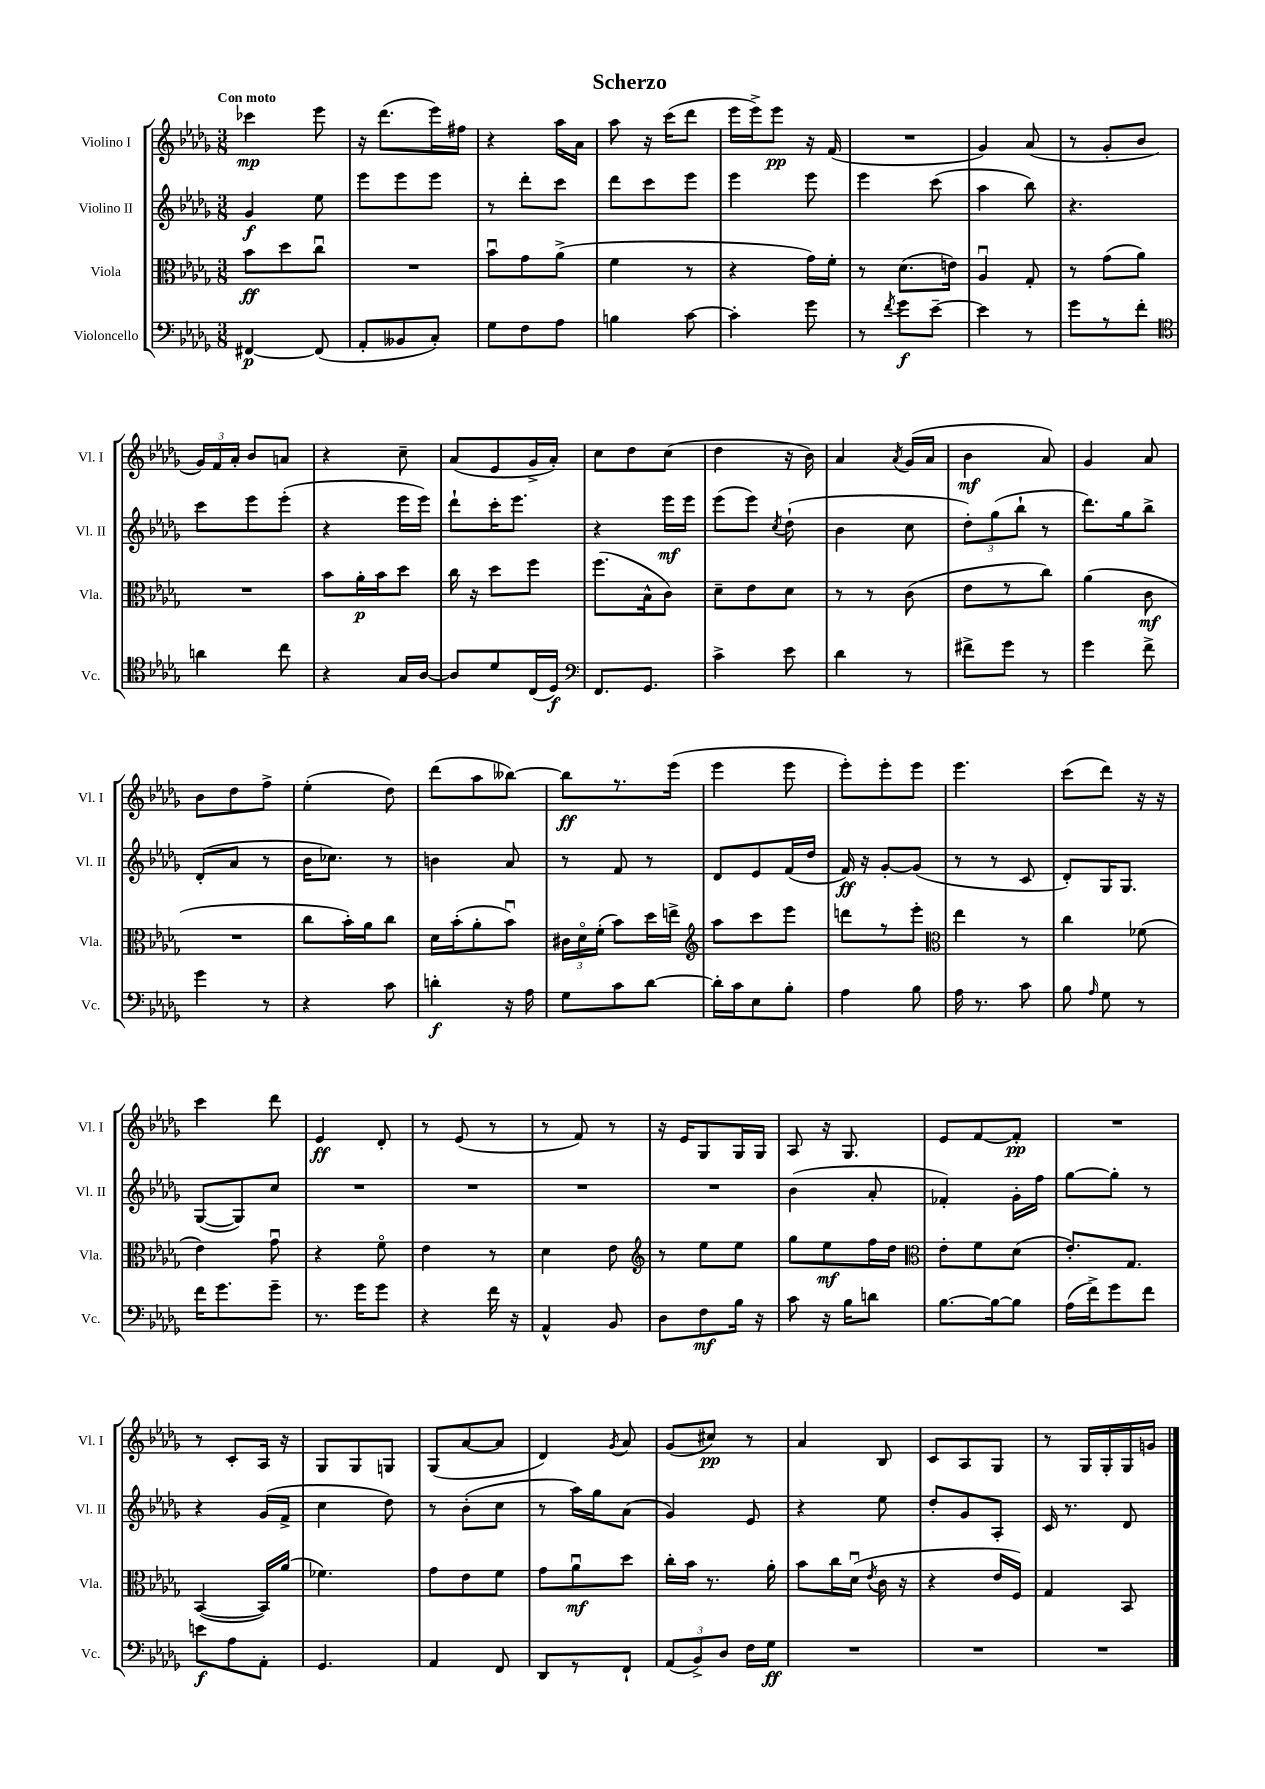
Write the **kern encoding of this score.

**kern	**kern	**kern	**kern
*staff4	*staff3	*staff2	*staff1
*clefF4	*clefC3	*clefG2	*clefG2
*k[b-e-a-d-g-]	*k[b-e-a-d-g-]	*k[b-e-a-d-g-]	*k[b-e-a-d-g-]
*M3/8	*M3/8	*M3/8	*M3/8
[4FF#/	8b-\L	4g-/	4ccc-\
.	8dd-\	.	.
(8FF#/]	8ccu\J	8ee-\	8eee-\
=	=	=	=
8AA-'/L	4.r	8eee-\L	16r
.	.	.	(8.ddd-\L
8BB--/	.	8eee-\	.
8C'/J)	.	8eee-\J	16eee-\L)
.	.	.	16ff#\JJ
=	=	=	=
8G-\L	8b-u\L	8r	4r
8F\	8g-\	8ddd-'\L	.
8A-\J	(8a-^\J	8ccc\J	16aa-\LL
.	.	.	16a-\JJ
=	=	=	=
4B\	4f\	8ddd-\L	8aa-\
.	.	8ccc\	16r
.	.	.	(16ccc\LK
[8c\	8r	8eee-\J	8ddd-\J
=	=	=	=
4c'\]	4r	4eee-\	16eee-\LL
.	.	.	16eee-^\J)
.	.	.	8eee-\J
8g-\	16g-\LL)	8eee-\	16r
.	16f'\JJ	.	(16f/
=	=	=	=
8r	8r	4eee-\	4.r
8qf/	.	.	.
8g-\L	(8.d-\L	.	.
[8e-~\J	.	(8ccc\	.
.	16e\Jk)	.	.
=	=	=	=
4e-\]	4A-u/	4aa-\	4g-/)
8r	8G-'/	8bb-\)	(8a-/
=	=	=	=
8g-\L	8r	4.r	8r
8r	(8g-\L	.	8g-'/L
8f'\J	8a-\J)	.	8b-/J
=	=	=	=
*clefC4	*	*	*
4a\	4.r	8ccc\L	24g-/LL)
.	.	.	24f/
.	.	.	24a-'/JJ
.	.	8eee-\	8b-/L
8cc\	.	(8eee-'\J	8a/J
=	=	=	=
4r	8b-\L	4r	4r
.	16a-'\L	.	.
.	16b-\J	.	.
16G-/LL	8dd-\J	16eee-\LL	8cc~\
[16A-/JJ	.	16eee-\JJ)	.
=	=	=	=
8A-/]L	16cc\	8ddd-`\L	(8a-/L
.	16r	.	.
8d-/	8dd-\L	16ccc'\K	8e-/
.	.	8.eee-\J	.
(16C/L	8ff\J	.	16g-^/L
16D-/JJ)	.	.	16a-'/JJ)
=	=	=	=
*clefF4	*	*	*
8.FF/L	(8.ff\L	4r	8cc\L
.	.	.	8dd-\
8.GG-/J	16B-^^\k	.	.
.	8c\J)	16eee-\LL	(8cc\J
.	.	16eee-\JJ	.
=	=	=	=
4c^\	8d-~\L	(8eee-\L	4dd-\
.	8e-\	8eee-\J)	.
.	.	8qcc/	.
8e-\	8d-\J	(8dd-`\	16r
.	.	.	16b-\)
=	=	=	=
4d-\	8r	4b-\	4a-/
.	8r	.	.
.	.	.	8qa-/
8r	(8c\	8cc\	(16g-/LL
.	.	.	16a-/JJ
=	=	=	=
8f#^\L	8e-\L	12dd-'\L)	4b-\
.	.	(12gg-\	.
8g-\J	8r	.	.
.	.	12bb-`\J	.
8r	8cc\J)	8r	8a-/)
=	=	=	=
4g-\	(4a-\	8.ddd-\L)	4g-/
.	.	16gg-\k	.
8f^\	8c\	8bb-^\J	8a-/
=	=	=	=
4g-\	4.r	(8d-'/L	8b-\L
.	.	8a-/J	8dd-\
8r	.	8r	8ff^\J
=	=	=	=
4r	8cc\L	16b-\LK	(4ee-'\
.	.	8.cc-\J)	.
.	16b-'\L)	.	.
.	16a-\J	.	.
8c\	8cc\J	8r	8dd-\)
=	=	=	=
4d'\	16d-\LL	4b\	(8ddd-\L
.	(16b-'\J	.	.
.	8a-'\	.	8aa-\
16r	8b-u\J)	8a-/	[8bb--\J)
16A-\	.	.	.
=	=	=	=
8G-\L	24c#\LL	8r	8bb--\]L
.	24d-o\	.	.
.	(24f'\JJ	.	.
8c\	8b-\L)	8f/	8.r
[8d-\J	16dd-\L	8r	.
.	16ee^\JJ	.	(16eee-\Jk
=	=	=	=
*	*clefG2	*	*
16d-'\]LL	8aa-\L	8d-/L	4eee-\
16c\J	.	.	.
8E-\	8ccc\	8e-/	.
8B-'\J	8eee-\J	(16f/L	8eee-\
.	.	16dd-/JJ	.
=	=	=	=
4A-\	8ddd\L	16f/)	8eee-'\L)
.	.	16r	.
.	8r	[8g-'/L	8eee-'\
8B-\	8eee-'\J	(8g-/]J	8eee-\J
=	=	=	=
*	*clefC3	*	*
16A-\	4ee-\	8r	4.eee-\
8.r	.	.	.
.	.	8r	.
8c\	8r	8c/	.
=	=	=	=
8B-\	4cc\	8d-'/L)	(8ccc\L
16qqA-/	.	.	.
8G-\	.	16G-/K	8ddd-\J)
.	.	8.G-/J	.
8r	(8f-\	.	16r
.	.	.	16r
=	=	=	=
16f\LK	4e-\)	([8G-/L	4ccc\
8.g-\	.	.	.
.	.	8G-/])	.
8g-~\J	8g-u\	8cc/J	8ddd-\
=	=	=	=
8.r	4r	4.r	4e-/
16g-\LK	.	.	.
8g-\J	8fo\	.	8d-'/
=	=	=	=
4r	4e-\	4.r	8r
.	.	.	(8e-/
16f\	8r	.	8r
16r	.	.	.
=	=	=	=
4AA-^^/	4d-\	4.r	8r
.	.	.	8f/)
8BB-/	8e-\	.	8r
=	=	=	=
*	*clefG2	*	*
8D-\L	8r	4.r	16r
.	.	.	16e-/LK
8F\	8ee-\L	.	8G-/
16B-\Jk	8ee-\J	.	16G-/L
16r	.	.	16G-/JJ
=	=	=	=
8c\	8gg-\L	(4b-\	8A-/
16r	8ee-\	.	16r
16B-\LK	.	.	8.G-/
8d\J	16ff\L	8a-'/	.
.	16dd-\JJ	.	.
=	=	=	=
*	*clefC3	*	*
[8.B-\L	8e-'\L	4f-'/)	8e-/L
.	8f\	.	[8f/
16B-\_k	.	.	.
8B-\]J	(8d-\J	16g-'\LL	8f'/]J
.	.	16ff\JJ	.
=	=	=	=
(16A-\LL	8.e-'/L)	[8gg-\L	4.r
16f^\J)	.	.	.
8g-\	.	8gg-'\]J	.
.	8.G-/J	.	.
8f\J	.	8r	.
=	=	=	=
8e\L	([4BB-/	4r	8r
8A-\	.	.	8c'/L
8AA-'\J	16BB-/]LL)	(16g-/LL	16A-/Jk
.	(16a-/JJ	16f^/JJ	16r
=	=	=	=
4.GG-/	4.f-\)	4cc\	8G-/L
.	.	.	8G-/
.	.	8dd-\)	8G/J
=	=	=	=
4AA-/	8g-\L	8r	(8G-/L
.	8e-\	(8b-'\L	[8a-/
8FF/	8f\J	8cc\J	8a-/]J
=	=	=	=
8DD-/L	8g-\L	8r	4d-/)
8r	8a-u\	16aa-\LL)	.
.	.	16gg-\J	.
.	.	.	8qg-/
8FF`/J	8dd-\J	(8a-\J	8a-/
=	=	=	=
(12AA-/L	16cc'\LL	4g-/)	(8g-/L
.	16b-\JJ	.	.
12BB-^/)	.	.	.
.	8.r	.	8cc#/J)
12D-/J	.	.	.
16F\LL	.	8e-/	8r
16G-\JJ	16a-'\	.	.
=	=	=	=
4.r	8b-\L	4r	4a-/
.	16cc\L	.	.
.	(16d-u\JJ	.	.
.	8qe-/	.	.
.	16c\	8ee-\	8B-/
.	16r	.	.
=	=	=	=
4.r	4r	8dd-'/L	8c/L
.	.	8g-/	8A-/
.	16e-/LL	8A-'/J	8G-/J
.	16F/JJ)	.	.
=	=	=	=
4.r	4G-/	16c/	8r
.	.	8.r	.
.	.	.	16G-/LL
.	.	.	16G-'/
.	8BB-/	8d-/	16G-/
.	.	.	16g/JJ
==	==	==	==
*-	*-	*-	*-
